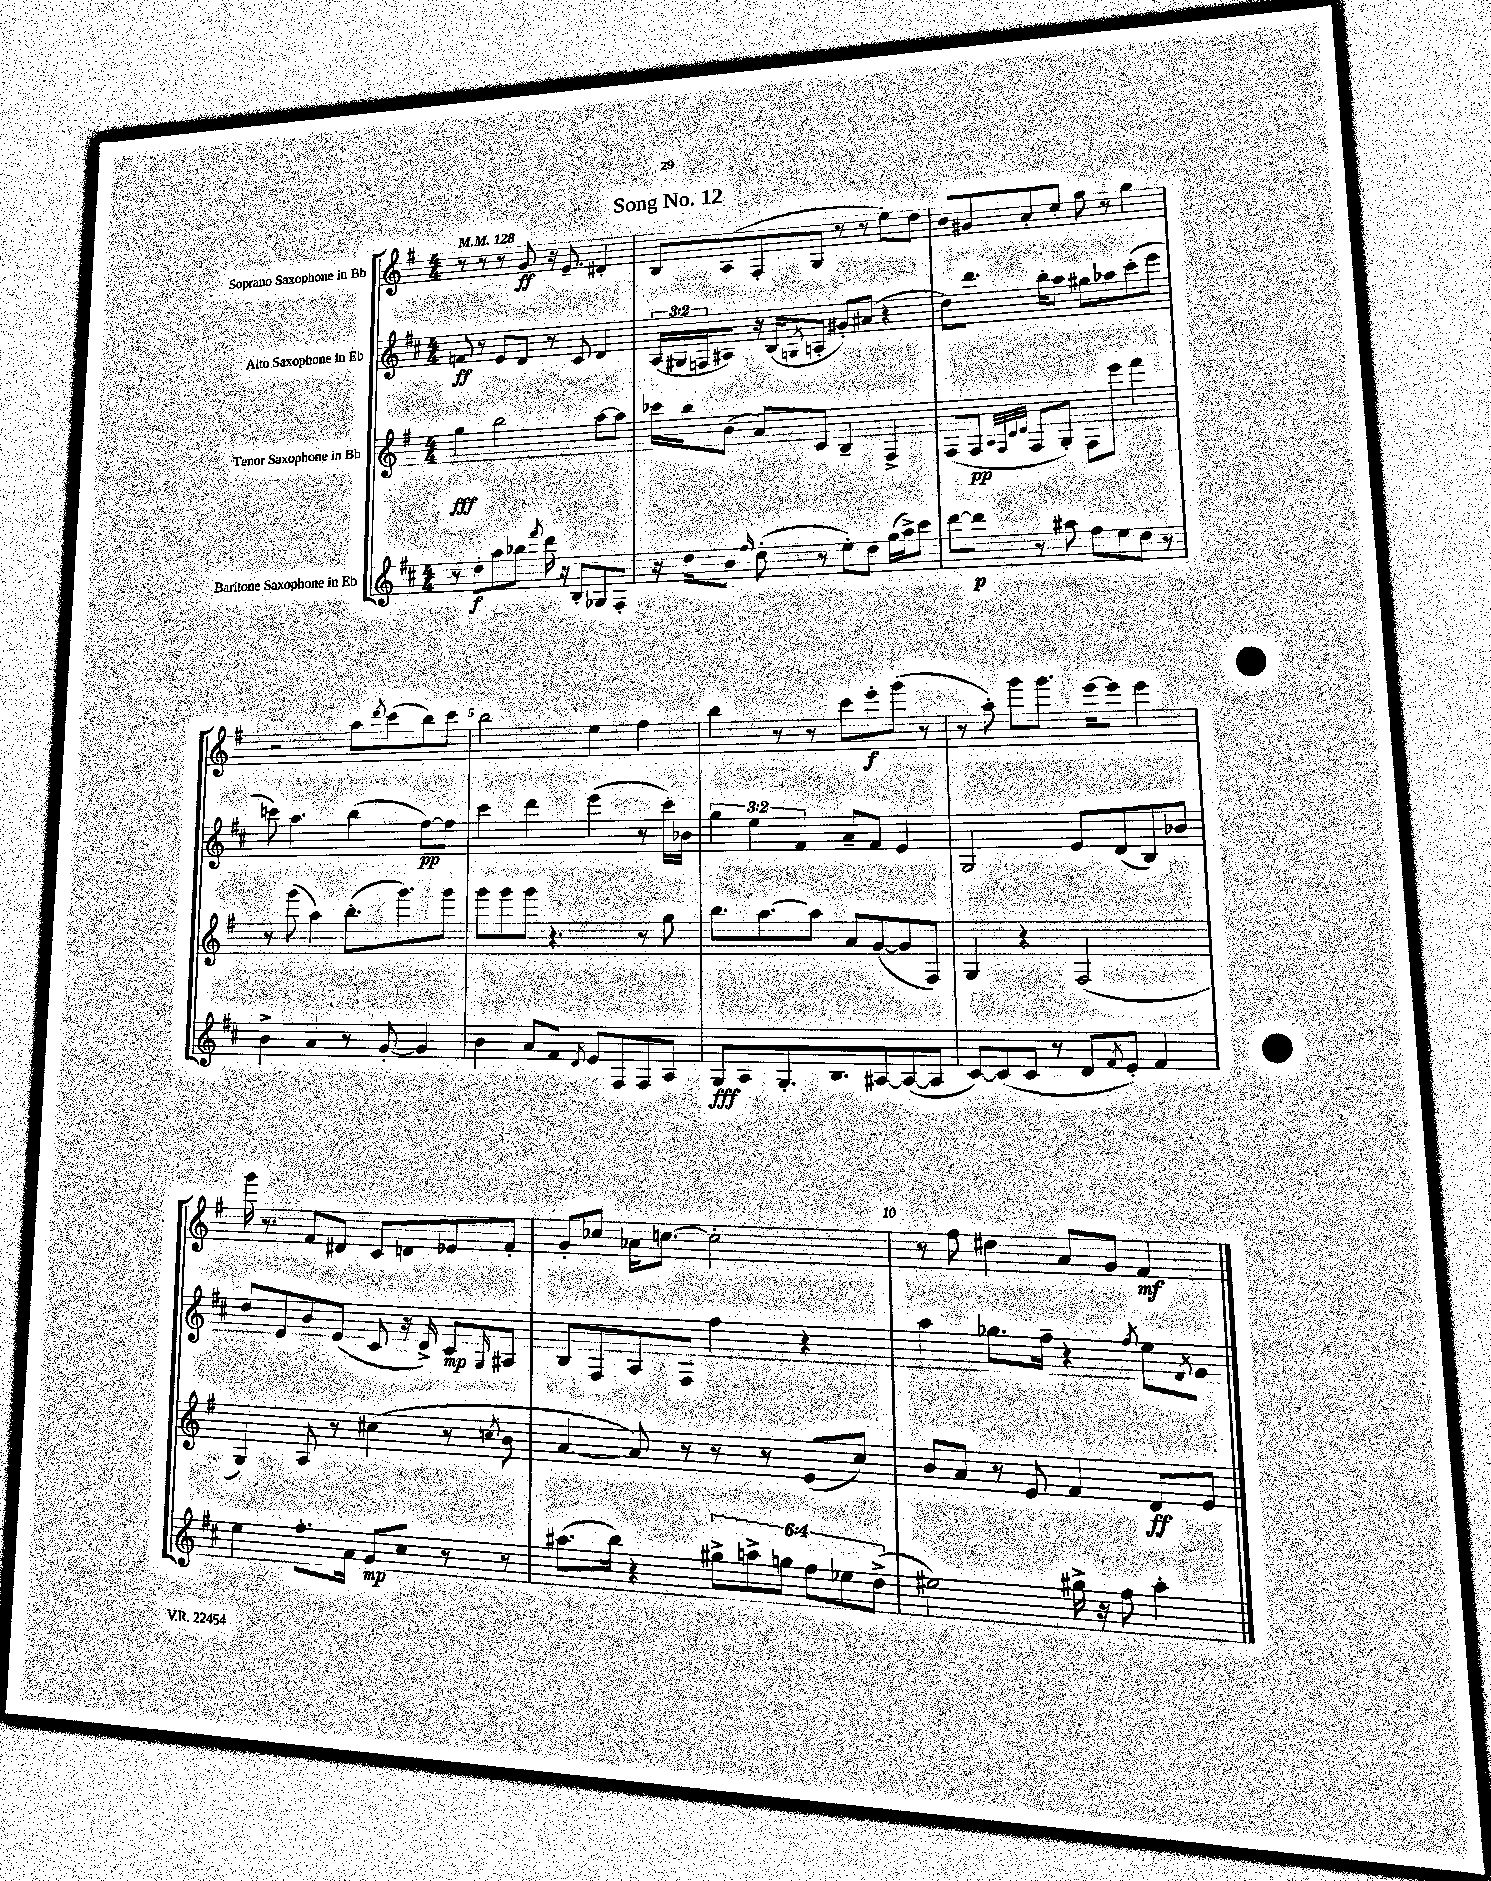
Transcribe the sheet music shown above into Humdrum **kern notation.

**kern	**dynam	**kern	**dynam	**kern	**dynam	**kern	**dynam
*part4	*part4	*part3	*part3	*part2	*part2	*part1	*part1
*staff4	*staff4	*staff3	*staff3	*staff2	*staff2	*staff1	*staff1
*I"Baritone Saxophone in Eb	*	*I"Tenor Saxophone in Bb	*	*I"Alto Saxophone in Eb	*	*I"Soprano Saxophone in Bb	*
*clefG2	*	*clefG2	*	*clefG2	*	*clefG2	*
*k[f#c#]	*	*k[f#]	*	*k[f#c#]	*	*k[f#]	*
*M4/4	*	*M4/4	*	*M4/4	*	*M4/4	*
*MM128	*	*MM128	*	*MM128	*	*MM128	*
=1	=1	=1	=1	=1	=1	=1	=1
8r	.	4gg\	fff	8fn/	ff	8r	.
8dd'\L	f	.	.	8r	.	8r	.
8aa\	.	2bb\	.	8e/L	.	8r	.
8bb-X\J	.	.	.	8d/J	.	8g/	ff
8qfff#/	.	.	.	.	.	.	.
16ddd\	.	.	.	8r	.	16r	.
16r	.	.	.	.	.	8.e~/	.
8B'/L	.	.	.	8c#/	.	.	.
8G-X/	.	[8aa\L	.	4d/	.	4d#X'/	.
8F#'/J	.	8aa\J]	.	.	.	.	.
=2	=2	=2	=2	=2	=2	=2	=2
16r	.	16ccc-X\LL	.	(24A/LL	.	8B/L	.
.	.	.	.	24G#X/	.	.	.
16dd\KL	.	16bb\J	.	.	.	.	.
.	.	.	.	24Fn/J	.	.	.
8b\J	.	(8b\J	.	8A#X/J)	.	(8A/	.
16qqff#/	.	.	.	.	.	.	.
(8dd'\	.	8a/L)	.	16r	.	8F#'/	.
.	.	.	.	(16B/KL	.	.	.
.	.	.	.	8qGn/	.	.	.
8r	.	8c/J	.	8An'/J	.	8G/J	.
8ee'\L)	.	4B~/	.	8g#X'/L)	.	8r	.
8dd\J	.	.	.	(8a#X/J	.	8r	.
(16gg\LL	.	4F#^/	.	4r	.	8ee\L)	.
16aa^\J)	.	.	.	.	.	.	.
8ccc#\J	.	.	.	.	.	8dd\J	.
=3	=3	=3	=3	=3	=3	=3	=3
[8ddd\L	.	(8F#/L	.	8dd\L)	.	8b/L	.
8ddd\J]	p	8F#/J	pp	8.ddd\J	.	8g#X/	.
.	.	32qqA/LLL	.	.	.	.	.
.	.	32qqF#/	.	.	.	.	.
.	.	32qqc/	.	.	.	.	.
.	.	32qqd/JJJ	.	.	.	.	.
8r	.	8F#/L	.	.	.	8a'/	.
.	.	.	.	16bb'\KL	.	.	.
8aa#X\	.	8G'/J)	.	8aa\J	.	8cc'/J	.
8ff#\L	.	8F#\L	.	8gg#X\L	.	8ff#\	.
8ee\	.	8eee\J	.	8aa-X\	.	8r	.
8dd\J	.	4fff#\	.	(8ccc#'\	.	4gg\	.
8r	.	.	.	8eee\J	.	.	.
!!LO:LB:g=z
=4	=4	=4	=4	=4	=4	=4	=4
4b^\	.	8r	.	8cccn\)	.	2r	.
.	.	(8ggg\	.	4.aa\	.	.	.
4a/	.	4aa\)	.	.	.	.	.
8r	.	(8.bb'\L	.	(4bb\	.	8aa\L	.
.	.	.	.	.	.	8qddd/	.
[8g'/	.	.	.	.	.	(8ccc\	.
.	.	8.ggg\)	.	.	.	.	.
4g/]	.	.	.	[8ff#\L)	pp	8bb\)	.
.	.	8ggg\J	.	8ff#\J]	.	8ccc\J	.
=5	=5	=5	=5	=5	=5	=5	=5
4b\	.	8ggg\L	.	4ccc#\	.	2bb\	.
.	.	8ggg\	.	.	.	.	.
8a/L	.	8ggg\J	.	4ddd\	.	.	.
8f#/J	.	4.r	.	.	.	.	.
8qd/	.	.	.	.	.	.	.
8e/L	.	.	.	(4eee\	.	4ee\	.
8F#/	.	.	.	.	.	.	.
8F#/	.	8r	.	8r	.	4ff#\	.
8A/J	.	8gg\	.	16ccc#'\LL)	.	.	.
.	.	.	.	16b-X\JJ	.	.	.
=6	=6	=6	=6	=6	=6	=6	=6
8G/L	fff	8.bb\L	.	6gg\	.	4bb\	.
8A/	.	.	.	.	.	.	.
.	.	.	.	6ee\	.	.	.
.	.	[8.aa\	.	.	.	.	.
8.G'/	.	.	.	.	.	8r	.
.	.	.	.	6f#/	.	.	.
.	.	8aa\J]	.	.	.	8r	.
8.B/	.	.	.	.	.	.	.
.	.	8a/L	.	8a~/L	.	8ccc\L	.
[8A#X/	.	([8g/	.	8f#/J	.	8eee'\	f
(8A#/_	.	8g/]	.	4e/	.	(8ggg\J	.
8A#/J]	.	8F#/J)	.	.	.	8r	.
=7	=7	=7	=7	=7	=7	=7	=7
[8c#/L)	.	4G/	.	2G/	.	8r	.
(8c#/]	.	.	.	.	.	8aa'\)	.
8c#/J	.	4r	.	.	.	8ggg\L	.
8r	.	.	.	.	.	8.ggg\J	.
8d/L	.	(2F#/	.	8e/L	.	.	.
.	.	.	.	.	.	[16eee\KL	.
8qf#/	.	.	.	.	.	.	.
8e'/J)	.	.	.	(8d/	.	8eee\J]	.
4f#/	.	.	.	8B/)	.	4eee\	.
.	.	.	.	8b-X/J	.	.	.
!!LO:LB:g=z
=8	=8	=8	=8	=8	=8	=8	=8
4ee\	.	4G/)	.	8dd/L	.	16ggg\	.
.	.	.	.	.	.	8.r	.
.	.	.	.	8e/	.	.	.
8.ff#'\L	.	8A/	.	8b/	.	8f#/L	.
.	.	8r	.	(8e/J	.	8d#X/J	.
16a\Jk	.	.	.	.	.	.	.
8g/L	mp	(4cc#X\	.	8c#/	.	8c/L	.
8cc#/J	.	.	.	16r	.	8dn/	.
.	.	.	.	16d^/)	.	.	.
8r	.	8r	.	8c#/L	mp	8e-X/	.
.	.	8qccn/	.	16qqG/	.	.	.
8r	.	8b\	.	8A#X/J	.	8f#'/J	.
=9	=9	=9	=9	=9	=9	=9	=9
(8.aa#X\L	.	[4a/	.	8B/L	.	8g'/L	.
.	.	.	.	8F#/	.	8cc-X/J	.
16bb\Jk)	.	.	.	.	.	.	.
4r	.	8a/])	.	8A/	.	16a-X\KL	.
.	.	.	.	.	.	[8.ccn\J	.
.	.	8r	.	8F#/J	.	.	.
12gg#X^\L	.	8r	.	4ff#\	.	2cc'\]	.
12aan^\	.	.	.	.	.	.	.
.	.	8r	.	.	.	.	.
12ggn\J	.	.	.	.	.	.	.
12ff#\L	.	(8e/L	.	4r	.	.	.
12ee-X\	.	.	.	.	.	.	.
.	.	8cc/J)	.	.	.	.	.
(12dd^\J	.	.	.	.	.	.	.
=10	=10	=10	=10	=10	=10	=10	=10
2ee#X\)	.	8b/L	.	4aa\	.	8r	.
.	.	8a/J	.	.	.	8ff#\	.
.	.	8r	.	8.gg-X\L	.	4dd#X\	.
.	.	8e/	.	.	.	.	.
.	.	.	.	16ff#~\Jk	.	.	.
16gg#X^\	.	4f#/	.	4r	.	8a/L	.
16r	.	.	.	.	.	.	.
8ff#\	.	.	.	.	.	8g/J	.
.	.	.	.	8qff#/	.	.	.
4aa'\	.	8d/L	ff	8ee\L	.	4f#/	mf
.	.	.	.	8qf#/	.	.	.
.	.	8e/J	.	8g\J	.	.	.
==	==	==	==	==	==	==	==
*-	*-	*-	*-	*-	*-	*-	*-
